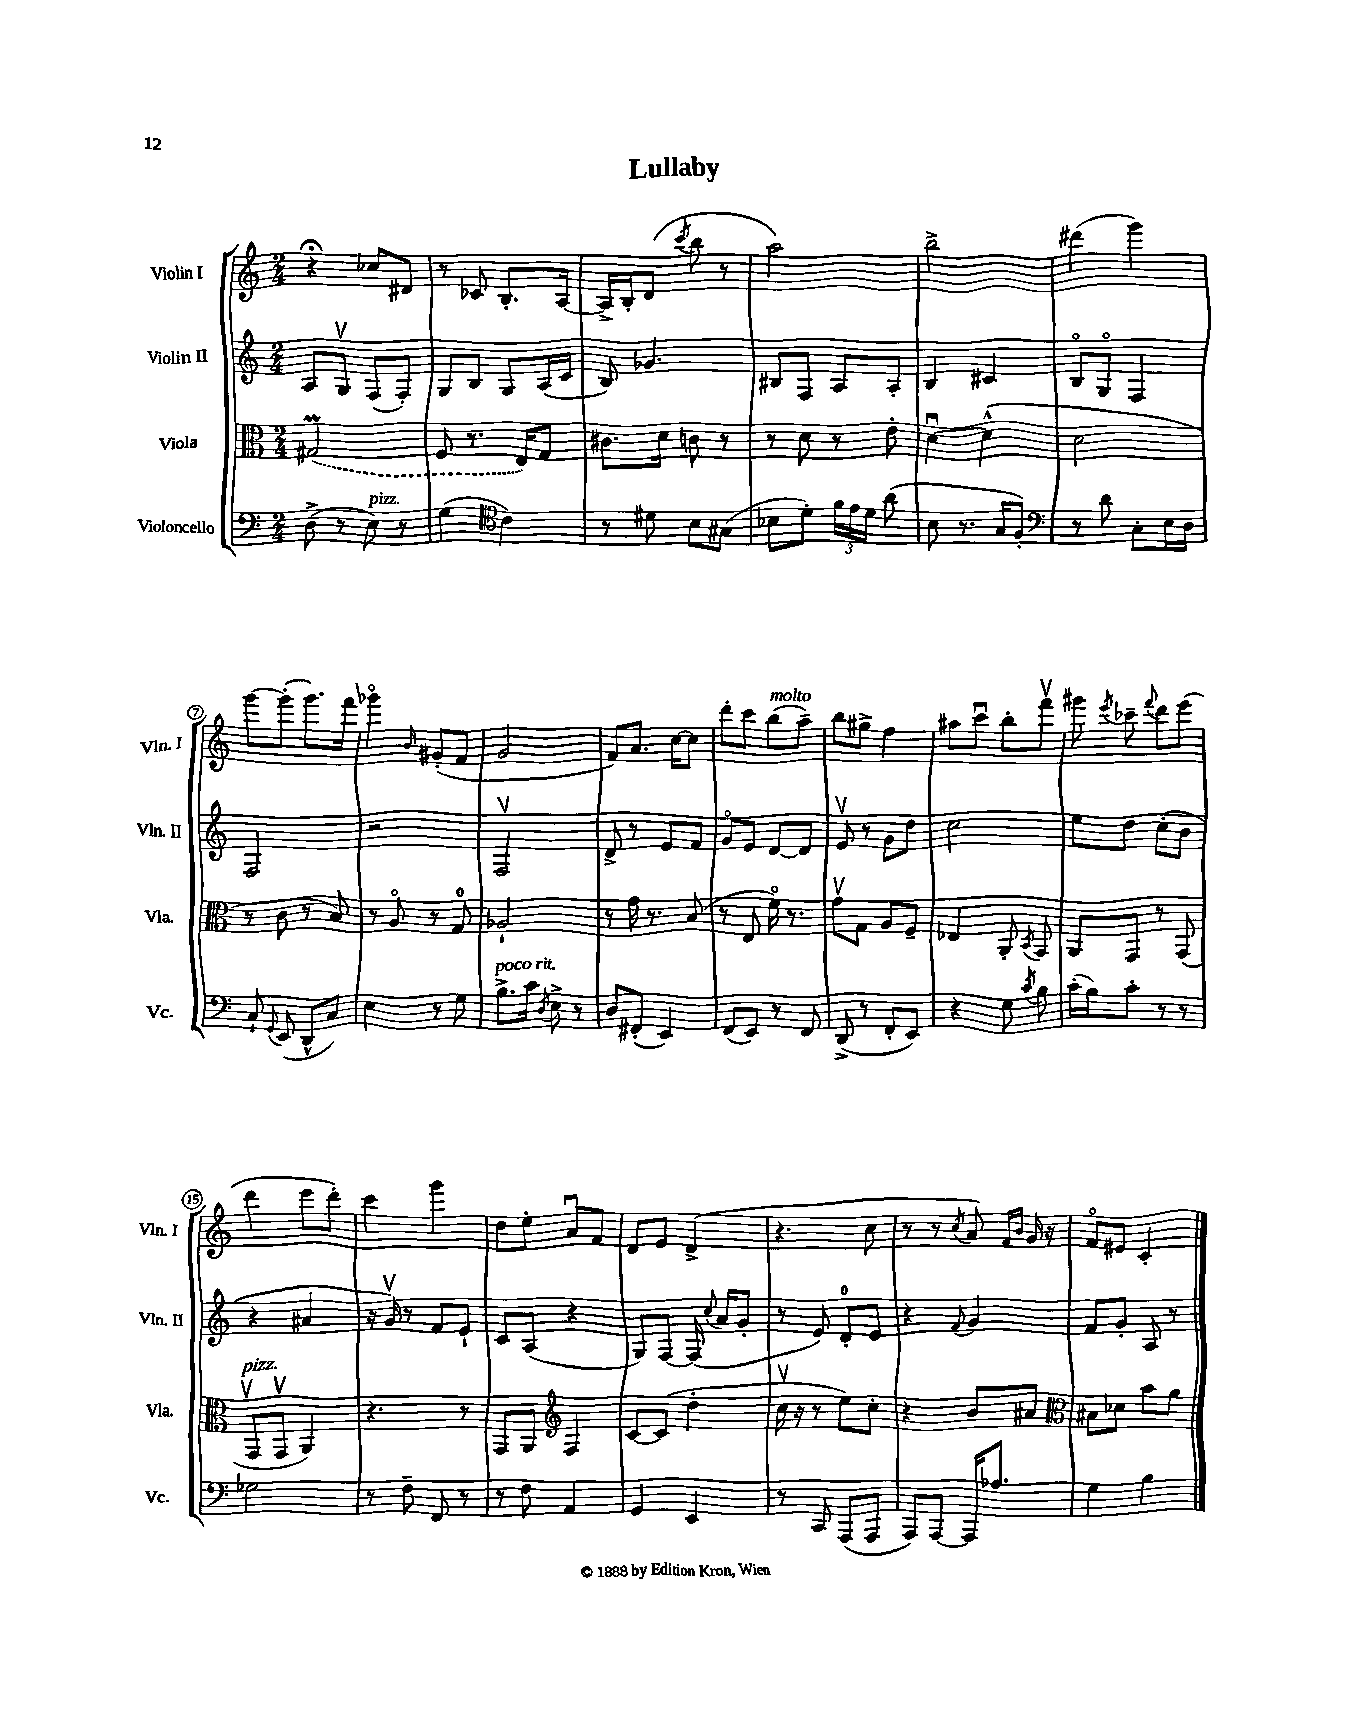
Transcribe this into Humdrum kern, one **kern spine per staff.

**kern	**kern	**kern	**kern
*staff4	*staff3	*staff2	*staff1
*clefF4	*clefC3	*clefG2	*clefG2
*k[]	*k[]	*k[]	*k[]
*M2/4	*M2/4	*M2/4	*M2/4
(8D^	(2G#	8A	4r;
8r	.	8Gv	.
8E)	.	(8F	8cc-
8r	.	8F')	8d#
=	=	=	=
(4G	8F	8G	8r
.	8.r	8B	8c-
*clefC4	*	*	*
4c)	.	8G	8.B'
.	16E)	.	.
.	8G	(16A	.
.	.	16c	[16A
=	=	=	=
8r	8.c#	8B)	16A^]
.	.	.	16B'
8d#	.	4.g-	(8d
.	16d	.	.
.	.	.	8qccc
8B	8c	.	8bb
(8G#	8r	.	8r
=	=	=	=
8B-	8r	8B#	2aa)
8d')	8d	8F	.
24f	8r	8A	.
24e	.	.	.
24d	.	.	.
(8a	8e'	8A'	.
=	=	=	=
8B	[4du	4B	2bb^
8.r	.	.	.
.	(4d^^]	4c#	.
16G	.	.	.
8F')	.	.	.
=	=	=	=
*clefF4	*	*	*
8r	2d	8Bo	(4ddd#
8d	.	8Go	.
8C'	.	4F	4ggg)
16E	.	.	.
16D	.	.	.
=	=	=	=
8C`	8r	2F	[8ggg
8qqGG	.	.	.
(8EE	8c	.	(8ggg']
8DD^^	8r	.	8.ggg)
8C)	8B)	.	.
.	.	.	16fff
=	=	=	=
4E	8r	2r	4ggg-o
.	8Ao	.	.
.	.	.	16qqb
8r	8r	.	(8g#'
8G	8G	.	8f
=	=	=	=
8.B^	2A-`	2Fv	2g
16c	.	.	.
8qD	.	.	.
8E^	.	.	.
8r	.	.	.
=	=	=	=
8D	8r	8d^	8f)
(8FF#'	16g	8r	8.a
.	8.r	.	.
4EE)	.	8e	.
.	.	.	[16cc
.	(8B	8f	8cc]
=	=	=	=
(8FF	8r	8go	8ddd'
8EE)	8E	8e	8ccc
8r	16fo)	[8d	(8bb
.	8.r	.	.
8FF	.	8d]	8aa~)
=	=	=	=
(8DD^	8gv	8ev	8bb
8r	8G	8r	8gg#^
8FF'	8A	8g	4ff
8EE)	8F~	8dd	.
=	=	=	=
4r	4E-	2cc	8aa#
.	.	.	8cccu
8G	8AA'	.	8bb'
8qc	8qBB	.	.
8B	8GG	.	8fffv
=	=	=	=
(16c'	8AA	8ee	8ggg#
16B)	.	.	.
.	.	.	8qeee
8c'	8GG	8dd	8ccc-~
.	.	.	8qqfff
8r	8r	(8cc'	8ddd
8r	(8GG	8b	(8eee
=	=	=	=
2G-	8GGv	4r	4ddd
.	8GGv	.	.
.	4AA)	4a#	8eee
.	.	.	8ddd')
=	=	=	=
8r	4.r	16r	4ccc
.	.	16gv)	.
8F~	.	8r	.
8FF	.	8f	4ggg
8r	8r	8e`	.
=	=	=	=
8r	8GG	8c	8dd
8F	8AA	(8A	8ee'
*	*clefG2	*	*
4AA	4F	4r	8au
.	.	.	8f
=	=	=	=
4GG	[8c	8G)	8d
.	(8c]	[8F	8e
4EE	4dd'	(16F]	(4d^
.	.	8qqcc	.
.	.	16a	.
.	.	8g'	.
=	=	=	=
8r	16ccv	8r	4.r
.	16r	.	.
8CC	8r	8e)	.
(8AAA	8ee)	8d'	.
8AAA	8cc'	8e	8cc
=	=	=	=
8AAA)	4r	4r	8r
[8AAA	.	.	8r
.	.	8qqf	8qcc
16AAA]	8b	4g	8a)
8.A-	.	.	.
.	.	.	16qqf
.	.	.	16qqb
.	8a#	.	16g
.	.	.	16r
=	=	=	=
*	*clefC3	*	*
4G	8B#	8f	8fo
.	8d-	8g'	8e#
4B	8b	8A	4c'
.	8a	8r	.
==	==	==	==
*-	*-	*-	*-
